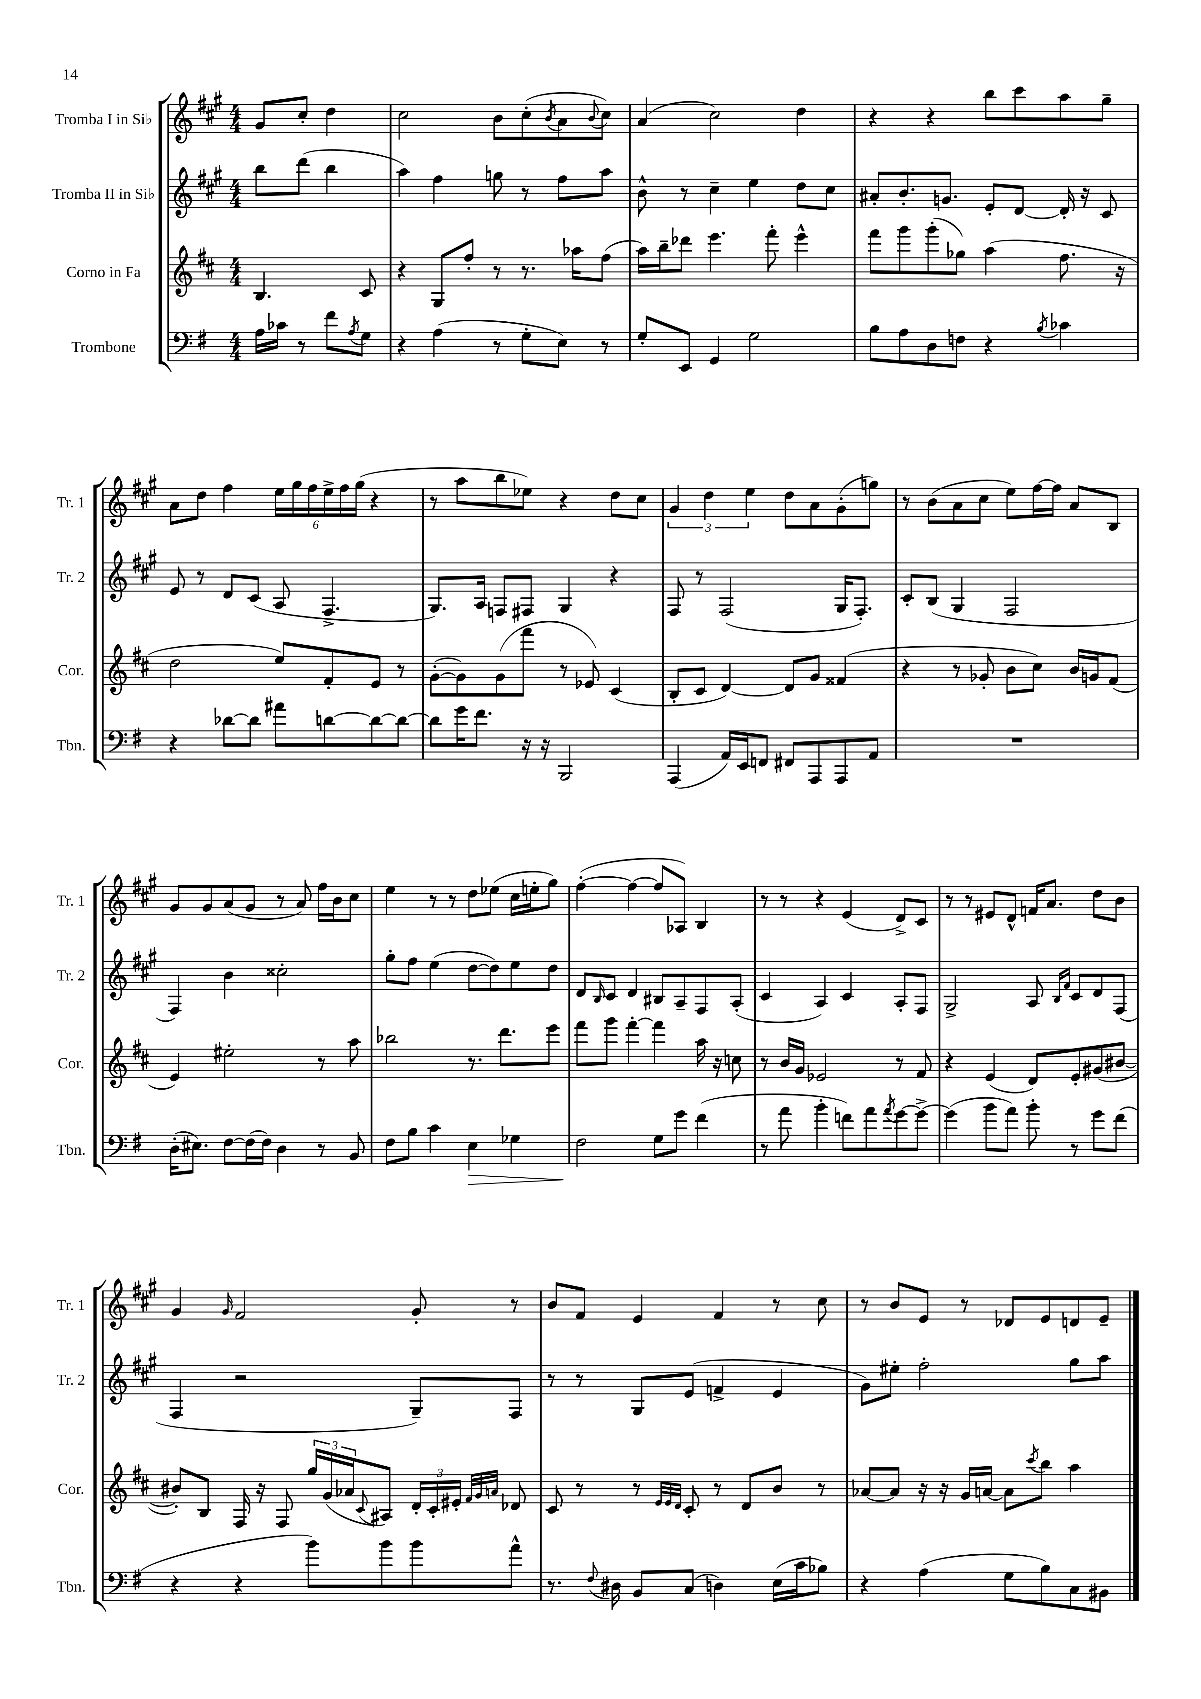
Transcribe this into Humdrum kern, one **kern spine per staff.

**kern	**dynam	**kern	**kern	**kern
*part4	*part4	*part3	*part2	*part1
*staff4	*staff4	*staff3	*staff2	*staff1
*I"Trombone	*	*I"Corno in Fa	*I"Tromba II in Si♭	*I"Tromba I in Si♭
*I'Tbn.	*	*I'Cor.	*I'Tr. 2	*I'Tr. 1
*clefF4	*	*clefG2	*clefG2	*clefG2
*k[f#]	*	*k[f#c#]	*k[f#c#g#]	*k[f#c#g#]
*M4/4	*	*M4/4	*M4/4	*M4/4
=	=	=	=	=
16A\LL	.	4.B/	8bb\L	8g#/L
16c-X\JJ	.	.	.	.
8r	.	.	(8ddd\J	8cc#'/J
8f#\L	.	.	4bb\	4dd\
8qA/	.	.	.	.
8G\J	.	8c#/	.	.
=1	=1	=1	=1	=1
4r	.	4r	4aa\)	2cc#\
(4A\	.	8G/L	4ff#\	.
.	.	8ff#'/J	.	.
8r	.	8r	8ggn\	8b\L
8G'\L	.	8.r	8r	(8cc#'\
.	.	.	.	8qb/
8E\J)	.	.	8ff#\L	8a\
.	.	16aa-X\KL	.	.
.	.	.	.	8qqb/
8r	.	(8ff#\J	8aa\J	8cc#\J)
=2	=2	=2	=2	=2
8G'/L	.	16aa\LL)	8b^^\	(4a/
.	.	16bb~\J	.	.
8EE/J	.	8ddd-X\J	8r	.
4GG/	.	4.eee\	4cc#~\	2cc#\)
2G\	.	.	4ee\	.
.	.	8fff#'\	.	.
.	.	4eee^^\	8dd\L	4dd\
.	.	.	8cc#\J	.
=3	=3	=3	=3	=3
8B\L	.	8fff#\L	8a#X'/L	4r
8A\	.	8ggg\	8.b'/	.
8D\	.	(8ggg'\	.	4r
.	.	.	8.gn/J	.
8Fn\J	.	8gg-X\J)	.	.
4r	.	(4aa\	8e'/L	8bb\L
.	.	.	[8d/J	8ccc#\
8qB/	.	.	.	.
4c-X\	.	8.ff#\	16d'/]	8aa\
.	.	.	16r	.
.	.	.	8c#/	8gg#~\J
.	.	16r	.	.
!!LO:LB:g=z
=4	=4	=4	=4	=4
4r	.	2dd\	8e/	8a\L
.	.	.	8r	8dd\J
[8d-X\L	.	.	8d/L	4ff#\
8d-\J]	.	.	(8c#/J	.
8a#X\L	.	8ee/L)	8A/	24ee\LL
.	.	.	.	24gg#\
.	.	.	.	24ff#\
[8dn\	.	8f#'/	4.F#^/	24ee^\
.	.	.	.	24ff#\
.	.	.	.	(24gg#\JJ
8d\_	.	8e/J	.	4r
8d\J_	.	8r	.	.
=5	=5	=5	=5	=5
8d\L]	.	([8g'\L	8.G#/L)	8r
16g\K	.	8g\])	.	8aa\L
8.f#\J	.	.	16A/Jk	.
.	.	(8g\	8Fn/L	8bb\
16r	.	8fff#\J	8F#X/J	8ee-X\J)
16r	.	.	.	.
2BBB/	.	8r	4G#/	4r
.	.	8e-X/)	.	.
.	.	(4c#/	4r	8dd\L
.	.	.	.	8cc#\J
=6	=6	=6	=6	=6
(4AAA/	.	8B'/L	8F#/	6g#/
.	.	8c#/J	8r	.
.	.	.	.	6dd\
16AA/LL)	.	[4d/)	(2F#/	.
16EE/J	.	.	.	.
.	.	.	.	6ee\
8FFn/J	.	.	.	.
8FF#X/L	.	8d/L]	.	8dd\L
8AAA/	.	8g/J	.	8a\
8AAA/	.	(4f##X/	16G#/KL	(8g#'\
.	.	.	8.F#'/J)	.
8AA/J	.	.	.	8ggn\J)
=7	=7	=7	=7	=7
1r	.	4r	8c#'/L	8r
.	.	.	(8B/J	(8b\L
.	.	8r	4G#/	8a\
.	.	8g-X'/	.	8cc#\J
.	.	8b\L	2F#/	8ee\L)
.	.	8cc#\J)	.	[16ff#\L
.	.	.	.	16ff#\JJ]
.	.	16b/LL	.	8a/L
.	.	16gn/J	.	.
.	.	(8f#/J	.	8B/J
!!LO:LB:g=z
=8	=8	=8	=8	=8
(16D'\KL	.	4e/)	4F#/)	8g#/L
8.E#X\J)	.	.	.	.
.	.	.	.	8g#/
[8F#\L	.	2ee#X'\	4b\	(8a/
(16F#\L]	.	.	.	8g#/J
16F#\JJ)	.	.	.	.
4D\	.	.	2cc##X'\	8r
.	.	.	.	8a/)
8r	.	8r	.	16ff#\LL
.	.	.	.	16b\J
8BB/	.	8aa\	.	8cc#\J
=9	=9	=9	=9	=9
8F#\L	.	2bb-X\	8gg#'\L	4ee\
8B\J	.	.	8ff#\J	.
4c\	.	.	(4ee\	8r
.	.	.	.	8r
!	!LO:HP:b	!	!	!
4E\	>	8.r	[8dd\L	8dd\L
.	.	.	8dd\])	(8ee-X\J
.	.	8.ddd\L	.	.
4G-X\	.	.	8ee\	16cc#\LL
.	.	.	.	16een'\J
.	.	8eee\J	8dd\J	8gg#\J)
=10	=10	=10	=10	=10
2F#\	.	8fff#\L	8d/L	([4ff#'\
.	.	.	16qqB/	.
.	.	8ggg\J	8c#/J	.
.	.	[4fff#'\	4d/	4ff#\_
8G\L	]	4fff#\]	8B#X/L	8ff#/L]
8g\J	.	.	8A~/	8A-X/J)
(4f#\	.	16aa\	8F#/	4B/
.	.	16r	.	.
.	.	8ccn\	(8A'/J	.
=11	=11	=11	=11	=11
8r	.	8r	4c#/	8r
8a\	.	16b/LL	.	8r
.	.	16g/JJ	.	.
4b'\	.	2e-X/	4A/)	4r
8fn\L)	.	.	4c#/	(4e/
8a\	.	.	.	.
8qa/	.	.	.	.
[8g\	.	8r	8A'/L	8d^/L)
8g^\J_	.	8f#/	8F#/J	8c#/J
=12	=12	=12	=12	=12
(4g\]	.	4r	2G#^/	8r
.	.	.	.	8r
8b\L	.	(4e/	.	8e#X/L
8a\J)	.	.	.	8d^^/J
8b'\	.	8d/L)	8A/	16fn/KL
.	.	.	.	8.a/J
.	.	.	16qqB/LL	.
.	.	.	16qqf#/JJ	.
8r	.	8e'/	8c#/L	.
8g\L	.	(8g#X/	8d/	8dd\L
(8f#\J	.	[8b#X/J	(8F#/J	8b\J
!!LO:LB:g=z
=13	=13	=13	=13	=13
4r	.	8b#X'/L])	4F#/	4g#/
.	.	8B/J	.	.
.	.	.	.	16qqg#/
4r	.	16F#/	2r	2f#/
.	.	16r	.	.
.	.	8F#/	.	.
8b\L)	.	24gg/LL	.	.
.	.	(24g/	.	.
.	.	24a-X/J	.	.
.	.	8qqc#/	.	.
8b\	.	8A#X/J)	.	.
8b\	.	24d'/LL	8G#~/L)	8g#'/
.	.	24c#'/	.	.
.	.	24e#X'/JJ	.	.
.	.	32qqf#/LLL	.	.
.	.	32qqg/	.	.
.	.	32qqan/JJJ	.	.
8a^^\J	.	8d-X/	8F#/J	8r
=14	=14	=14	=14	=14
8.r	.	8c#/	8r	8b/L
.	.	8r	8r	8f#/J
8qqF#/	.	.	.	.
16D#X\	.	.	.	.
8BB/L	.	8r	8G#/L	4e/
.	.	32qqe/LLL	.	.
.	.	32qqe/	.	.
.	.	32qqd/JJJ	.	.
(8C/J	.	8c#'/	(8e/J	.
4Dn\)	.	8r	4fn^/	4f#/
.	.	8d/L	.	.
(16E\LL	.	8b/J	4e/	8r
16c\J	.	.	.	.
8B-X\J)	.	8r	.	8cc#\
=15	=15	=15	=15	=15
4r	.	[8a-X/L	8g#\L)	8r
.	.	8a-/J]	8ee#X'\J	8b/L
(4A\	.	16r	2ff#'\	8e/J
.	.	16r	.	.
.	.	16g/LL	.	8r
.	.	[16an/JJ	.	.
8G\L	.	8a\L]	.	8d-X/L
.	.	8qccc#/	.	.
8B\)	.	8bb\J	.	8e/
8C\	.	4aa\	8gg#\L	8dn/
8BB#X\J	.	.	8aa\J	8e~/J
==	==	==	==	==
*-	*-	*-	*-	*-
